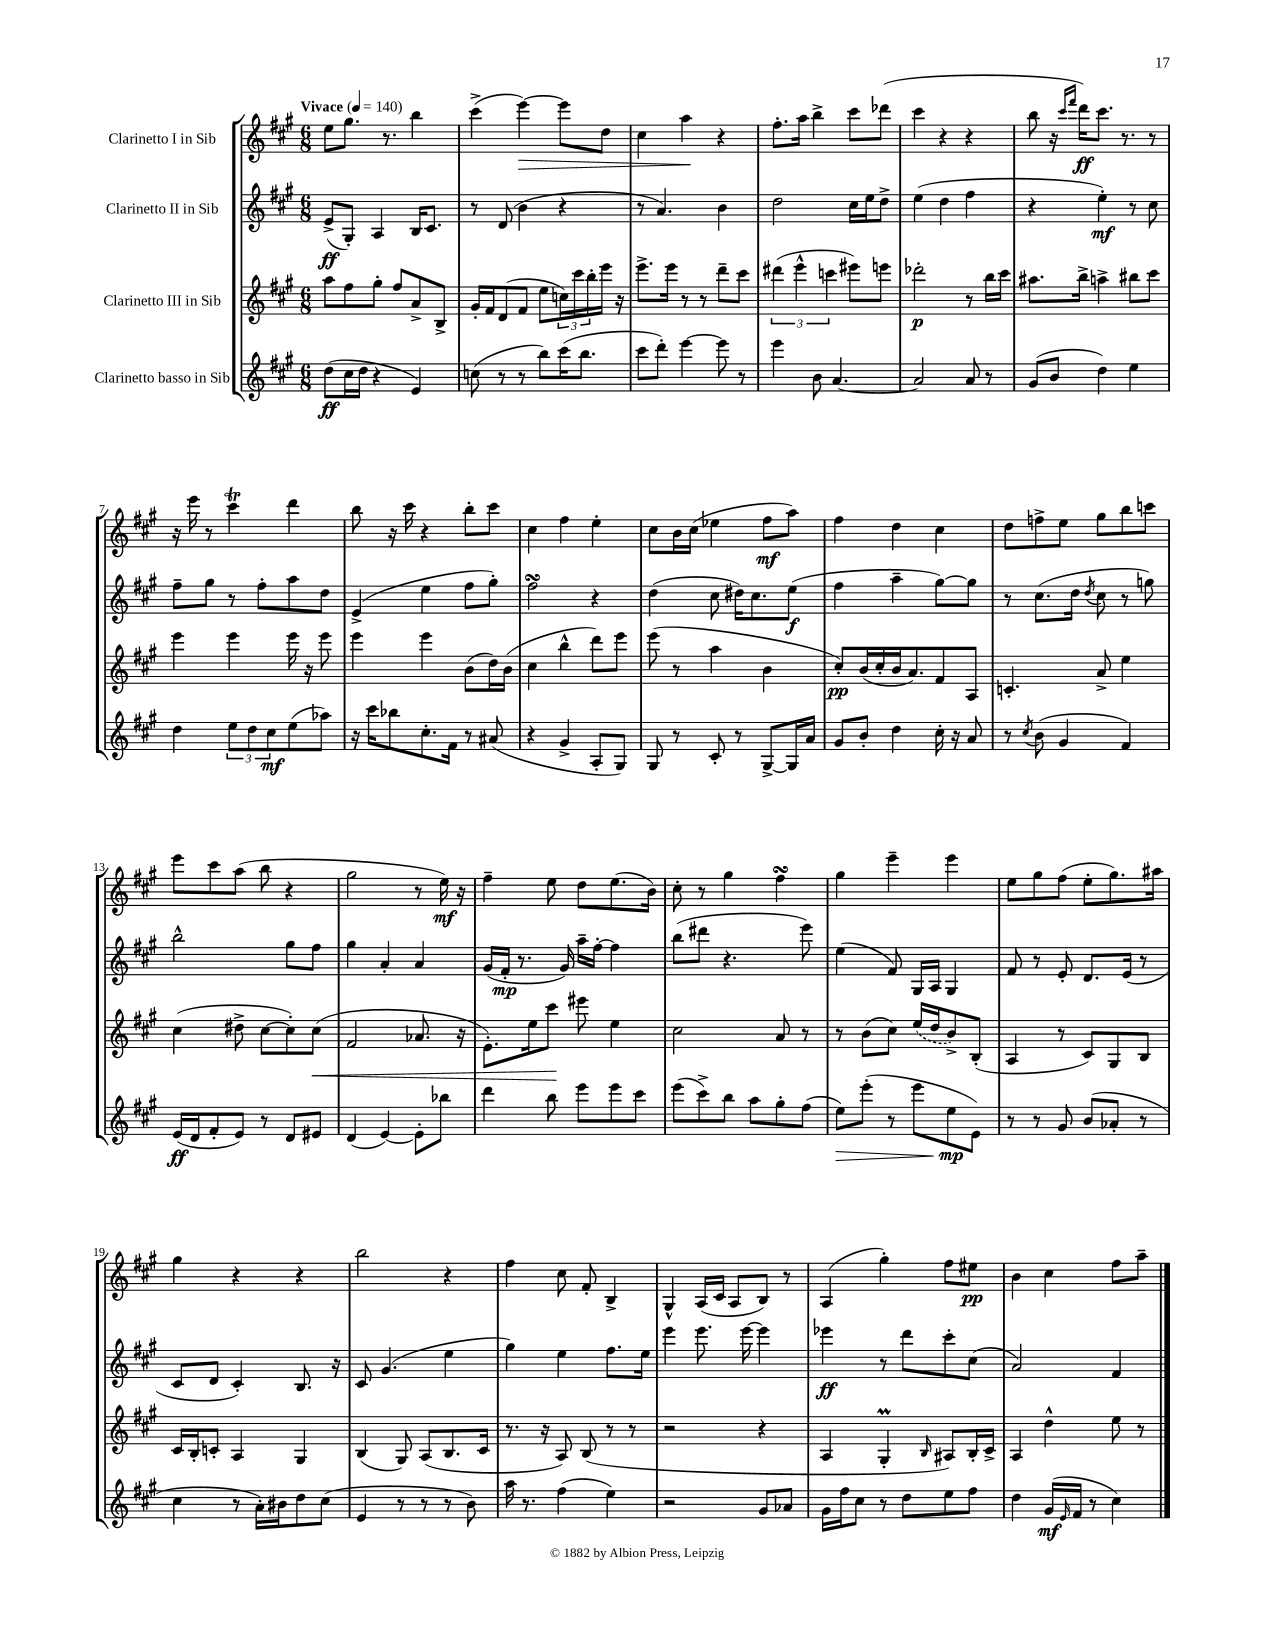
<<
\new StaffGroup <<
\new Staff = "s0" \with { instrumentName = "Clarinetto I in Sib" } {
    \clef treble \key a \major \numericTimeSignature \time 6/8 \tempo "Vivace" 4 = 140
    e''8 gis''8. r8. b''4 |
    cis'''4->( e'''4~\>) e'''8 d''8 |
    cis''4 a''4\! r4 |
    fis''8.-. a''16 b''4-> cis'''8 des'''8( |
    cis'''4 r4 r4 |
    b''8 r16 \grace { cis'''16 fis'''16 } d'''16\ff) cis'''8. r8. r8 |
    r16 e'''16 r8 cis'''4\trill d'''4 |
    b''8 r16 cis'''16 r4 b''8-. cis'''8 |
    cis''4 fis''4 e''4-. |
    cis''8 b'16 cis''16( ees''4 fis''8\mf a''8) |
    fis''4 d''4 cis''4 |
    d''8 f''8-> e''8 gis''8 b''8 c'''8 |
    e'''8 cis'''8 a''8( b''8 r4 |
    gis''2 r8 e''16\mf) r16 |
    fis''4-- e''8 d''8 e''8.( b'16) |
    cis''8-. r8 gis''4 fis''4\turn |
    gis''4 e'''4-- e'''4 |
    e''8 gis''8 fis''8( e''8-. gis''8.) ais''16 |
    gis''4 r4 r4 |
    b''2 r4 |
    fis''4 cis''8 fis'8-. b4-> |
    gis4-^ a16( cis'16 a8 b8) r8 |
    a4( gis''4-.) fis''8 eis''8\pp |
    b'4 cis''4 fis''8 a''8-- \bar "|." |
}
\new Staff = "s1" \with { instrumentName = "Clarinetto II in Sib" } {
    \clef treble \key a \major \numericTimeSignature \time 6/8
    e'8->\ff( gis8-.) a4 b16 cis'8. |
    r8 d'8( b'4 r4 |
    r8 a'4.) b'4 |
    d''2 cis''16 e''16 d''8-> |
    e''4( d''4 fis''4 |
    r4 e''4-.\mf) r8 cis''8 |
    fis''8-- gis''8 r8 fis''8-. a''8 d''8 |
    e'4->( e''4 fis''8 gis''8-.) |
    fis''2\turn r4 |
    d''4( cis''8 dis''16) cis''8. e''8\f( |
    fis''4 a''4-- gis''8~) gis''8 |
    r8 cis''8.( d''16 \acciaccatura { d''8 } cis''8 r8 g''8) |
    b''2-^ gis''8 fis''8 |
    gis''4 a'4-. a'4 |
    gis'16( fis'16-.\mp r8. gis'16) a''16-- fis''16~-. fis''4 |
    b''8( dis'''8 r4. e'''8) |
    e''4( fis'8) gis16 a16 gis4 |
    fis'8 r8 e'8-. d'8. e'16( r8 |
    cis'8 d'8 cis'4-.) b8. r16 |
    cis'8 gis'4.( e''4 |
    gis''4) e''4 fis''8. e''16 |
    e'''4 e'''8. e'''16~ e'''4 |
    ees'''4\ff r8 d'''8 cis'''8-. cis''8( |
    a'2) fis'4 \bar "|." |
}
\new Staff = "s2" \with { instrumentName = "Clarinetto III in Sib" } {
    \clef treble \key a \major \numericTimeSignature \time 6/8
    a''8 fis''8 gis''8-. fis''8 a'8-> b8-> |
    gis'16-. fis'16 d'8( fis'8 e''8 \tuplet 3/2 { c''16) cis'''16 b''16-. } e'''16 r16 |
    e'''8.-> e'''16 r8 r8 d'''8-- cis'''8 |
    \tuplet 3/2 { dis'''4( e'''4-^ c'''4 } eis'''8) e'''8 |
    des'''2-.\p r8 b''16 cis'''16 |
    ais''8. b''16-> a''4-> bis''8 cis'''8 |
    e'''4 e'''4 e'''16 r16 e'''8 |
    e'''4 e'''4 b'8( d''16) b'16( |
    cis''4 b''4-^ d'''8) e'''8 |
    e'''8( r8 a''4 b'4 |
    cis''8-.\pp) b'16( cis''16-. b'16 a'8.) fis'8 a8 |
    c'4.-. a'8-> e''4 |
    cis''4( dis''8-> cis''8~ cis''8-.) cis''8\<( |
    fis'2 aes'8. r16 |
    e'8.-.) e''16 cis'''8\! eis'''8 e''4 |
    cis''2 a'8 r8 |
    r8 b'8( cis''8) \once \slurDashed e''16( d''16 b'8->) b8-.( |
    a4 r8 cis'8) gis8 b8 |
    cis'16 b16-. c'8-. a4 gis4 |
    b4( gis8) a8( b8. cis'16 |
    r8. r16 a8) b8( r8 r8 |
    r2 r4 |
    a4 gis4-.\prall \grace { b16 } ais8) b16-. cis'16-> |
    a4 d''4-^ e''8 r8 \bar "|." |
}
\new Staff = "s3" \with { instrumentName = "Clarinetto basso in Sib" } {
    \clef treble \key a \major \numericTimeSignature \time 6/8
    d''8\ff( cis''16 d''16 r4 e'4) |
    c''8( r8 r8 b''8) cis'''16( b''8. |
    cis'''8 d'''8-.) e'''4~ e'''8 r8 |
    e'''4 b'8 a'4.~ |
    a'2 a'8 r8 |
    gis'8( b'8 d''4) e''4 |
    d''4 \tuplet 3/2 { e''8 d''8 cis''8\mf } e''8( aes''8) |
    r16 cis'''16 bes''8 cis''8.-. fis'16 r8 ais'8( |
    r4 gis'4-> a8-. gis8) |
    gis8 r8 cis'8-. r8 gis8~-> gis16 a'16 |
    gis'8 b'8-. d''4 cis''16-. r16 a'8 |
    r8 \acciaccatura { cis''8 } b'8( gis'4 fis'4) |
    e'16\ff( d'16 fis'8-. e'8) r8 d'8 eis'8 |
    d'4( e'4~) e'8-. bes''8 |
    d'''4 b''8 e'''8 e'''8 cis'''8 |
    e'''8( cis'''8->) b''8 a''8 gis''8-. fis''8( |
    e''8\>) e'''8-.( r8 e'''8 e''8\mp\! e'8) |
    r8 r8 gis'8 b'8( aes'8-. r8 |
    cis''4 r8 a'16-.) bis'16 d''8 cis''8( |
    e'4 r8 r8 r8 b'8) |
    a''16 r8. fis''4( e''4) |
    r2 gis'8 aes'8 |
    gis'16 fis''16 cis''8 r8 d''8 e''8 fis''8 |
    d''4 gis'16\mf( \grace { e'16 } fis'16 r8 cis''4) \bar "|." |
}
>>
>>
